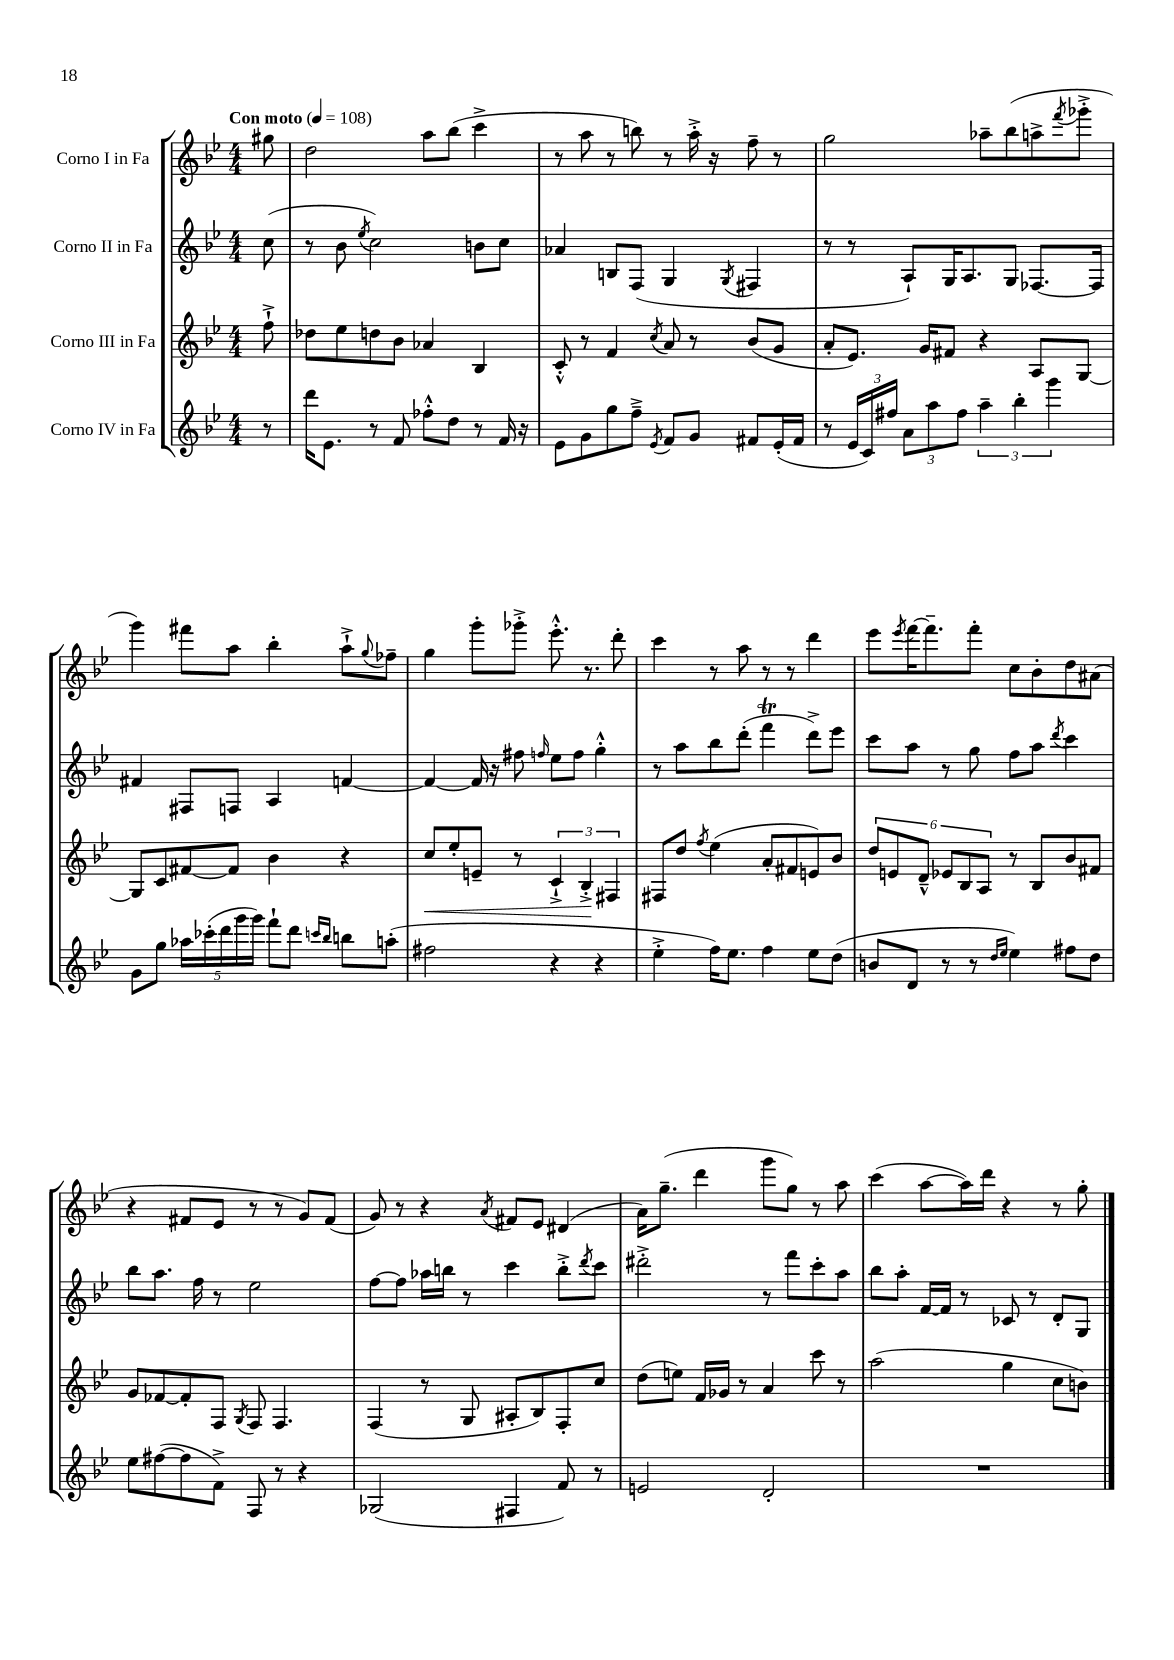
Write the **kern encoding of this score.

**kern	**kern	**dynam	**kern	**kern
*part4	*part3	*part3	*part2	*part1
*staff4	*staff3	*staff3	*staff2	*staff1
*I"Corno IV in Fa	*I"Corno III in Fa	*	*I"Corno II in Fa	*I"Corno I in Fa
*clefG2	*clefG2	*	*clefG2	*clefG2
*k[b-e-]	*k[b-e-]	*	*k[b-e-]	*k[b-e-]
*M4/4	*M4/4	*	*M4/4	*M4/4
*MM108	*MM108	*	*MM108	*MM108
=	=	=	=	=
!	!	!	!	!LO:TX:a:B:t=Con moto
8r	8ff`^\	.	(8cc\	8gg#X\
=1	=1	=1	=1	=1
16ddd\KL	8dd-X\L	.	8r	2dd\
8.e-\J	.	.	.	.
.	8ee-\	.	8b-\	.
.	.	.	8qee-/	.
8r	8ddn\	.	2cc\)	.
8f/	8b-\J	.	.	.
8ff-X'^^\L	4a-X/	.	.	8aa\L
8dd\J	.	.	.	(8bb-\J
8r	4B-/	.	8bn\L	4ccc^\
16f/	.	.	8cc\J	.
16r	.	.	.	.
=2	=2	=2	=2	=2
8e-\L	8c'^^/	.	4a-X/	8r
8g\	8r	.	.	8aa\
8gg\	4f/	.	8Bn/L	8r
8ff~^\J	.	.	(8F/J	8bbn\)
8qe-/	8qcc/	.	.	.
8f/L	8a/	.	4G/	8r
8g/J	8r	.	.	16aa'^\
.	.	.	.	16r
.	.	.	8qG/	.
8f#X/L	(8b-/L	.	4F#X/	8ff~\
(16e-'/L	8g/J	.	.	8r
16f#/JJ	.	.	.	.
=3	=3	=3	=3	=3
8r	8a'/L	.	8r	2gg\
24e-/LL	8.e-/J)	.	8r	.
24c/)	.	.	.	.
24ff#X/JJ	.	.	.	.
12a\L	.	.	8A`/L)	.
.	16g/KL	.	.	.
12aa\	.	.	.	.
.	8f#X/J	.	16G/K	.
12ff#\J	.	.	.	.
.	.	.	8.A/	.
6aa~\	4r	.	.	8aa-X~\L
.	.	.	8G/J	(8bb-\
6bb-'\	.	.	.	.
.	8A/L	.	[8.F-X/L	8aan^\
6ggg\	.	.	.	.
.	.	.	.	8qfff/
.	[8G/J	.	.	8ggg-X'^\J
.	.	.	16F-/Jk]	.
!!LO:LB:g=z
=4	=4	=4	=4	=4
8g\L	8G/L]	.	4f#X/	4ggg\)
8gg\J	8c/	.	.	.
20aa-X\LL	[8f#X/	.	8F#X/L	8fff#X\L
(20ccc-X'\	.	.	.	.
20ddd\	.	.	.	.
.	8f#/J]	.	8Fn/J	8aa\J
20ggg\	.	.	.	.
20ggg\JJ)	.	.	.	.
8fff`\L	4b-\	.	4A/	4bb-'\
8ddd\J	.	.	.	.
16qqcccn/LL	.	.	.	.
16qqbb-/JJ	.	.	.	.
8bbn\L	4r	.	[4fn/	8aa`^\L
.	.	.	.	8qqgg/
(8aan'\J	.	.	.	8ff-X~\J
=5	=5	=5	=5	=5
!	!	!LO:HP:b	!	!
2ff#X\	8cc/L	<	4f/_	4gg\
.	8ee-'/	.	.	.
.	8en~/J	.	16f/]	8ggg'\L
.	.	.	16r	.
.	8r	.	8ff#X\	8ggg-X'^\J
.	.	.	16qqffn/	.
4r	6c`^/	.	8ee-\L	8.eee-'^^\
.	.	.	8ff\J	.
.	6B-'^/	.	.	.
.	.	.	.	8.r
4r	.	.	4gg'^^\	.
.	6F#X/	[	.	.
.	.	.	.	8ddd'\
=6	=6	=6	=6	=6
4ee-'^\	8F#X/L	.	8r	4ccc\
.	8dd/J	.	8aa\L	.
.	8qff/	.	.	.
16ff\KL)	(4ee-\	.	8bb-\	8r
8.ee-\J	.	.	.	.
.	.	.	(8ddd'\J	8aa\
4ff\	8a'/L	.	4fffT\	8r
.	8f#X/	.	.	8r
8ee-\L	8en/)	.	8ddd^\L)	4ddd\
(8dd\J	8b-/J	.	8eee-\J	.
=7	=7	=7	=7	=7
8bn/L	12dd/L	.	8ccc\L	8eee-\L
.	12en/	.	.	.
.	.	.	.	8qeee-/
8d/J	.	.	8aa\J	[16fff\K
.	12d~^^/J	.	.	.
.	.	.	.	8.fff~\]
8r	12e-X/L	.	8r	.
.	12B-/	.	.	.
8r	.	.	8gg\	8fff'\J
.	12A/J	.	.	.
16qqdd/LL	.	.	.	.
16qqee-/JJ	.	.	.	.
4ee-\)	8r	.	8ff\L	8cc\L
.	8B-/L	.	8aa\J	8b-'\
.	.	.	8qddd/	.
8ff#X\L	8b-/	.	4ccc\	8dd\
8dd\J	8f#X/J	.	.	(8a#X\J
!!LO:LB:g=z
=8	=8	=8	=8	=8
8ee-\L	8g/L	.	8bb-\L	4r
([8ff#X\	[8f-X/	.	8.aa\J	.
8ff#\]	8f-'/]	.	.	8f#X/L
.	.	.	16ff\	.
8f^\J)	8F/J	.	8r	8e-/J
.	8qG/	.	.	.
8F/	8F/	.	2ee-\	8r
8r	4.F/	.	.	8r
4r	.	.	.	8g/L)
.	.	.	.	(8f#/J
=9	=9	=9	=9	=9
(2G-X/	(4F/	.	[8ff\L	8g/)
.	.	.	8ff\J]	8r
.	8r	.	16aa-X\LL	4r
.	.	.	16bbn\JJ	.
.	8G/	.	8r	.
.	.	.	.	8qa/
4F#X/	8A#X'/L	.	4ccc\	8f#X/L
.	8B-/)	.	.	8e-/J
8f/)	8F'/	.	8bb'^\L	(4d#X/
.	.	.	8qddd/	.
8r	8cc/J	.	8ccc\J	.
=10	=10	=10	=10	=10
2en/	(8dd\L	.	2ddd#X'^\	16a\KL)
.	.	.	.	(8.gg~\J
.	8een\J)	.	.	.
.	16f/LL	.	.	4ddd\
.	16g-X/JJ	.	.	.
.	8r	.	.	.
2d'/	4a/	.	8r	8ggg\L
.	.	.	8fff\L	8gg\J)
.	8ccc\	.	8ccc'\	8r
.	8r	.	8aa\J	8aa\
=11	=11	=11	=11	=11
1r	(2aa\	.	8bb-\L	(4ccc\
.	.	.	8aa'\J	.
.	.	.	[16f/LL	[8aa\L
.	.	.	16f/JJ]	.
.	.	.	8r	16aa\L])
.	.	.	.	16ddd\JJ
.	4gg\	.	8c-X/	4r
.	.	.	8r	.
.	8cc\L	.	8d'/L	8r
.	8bn\J)	.	8G/J	8gg'\
==	==	==	==	==
*-	*-	*-	*-	*-
